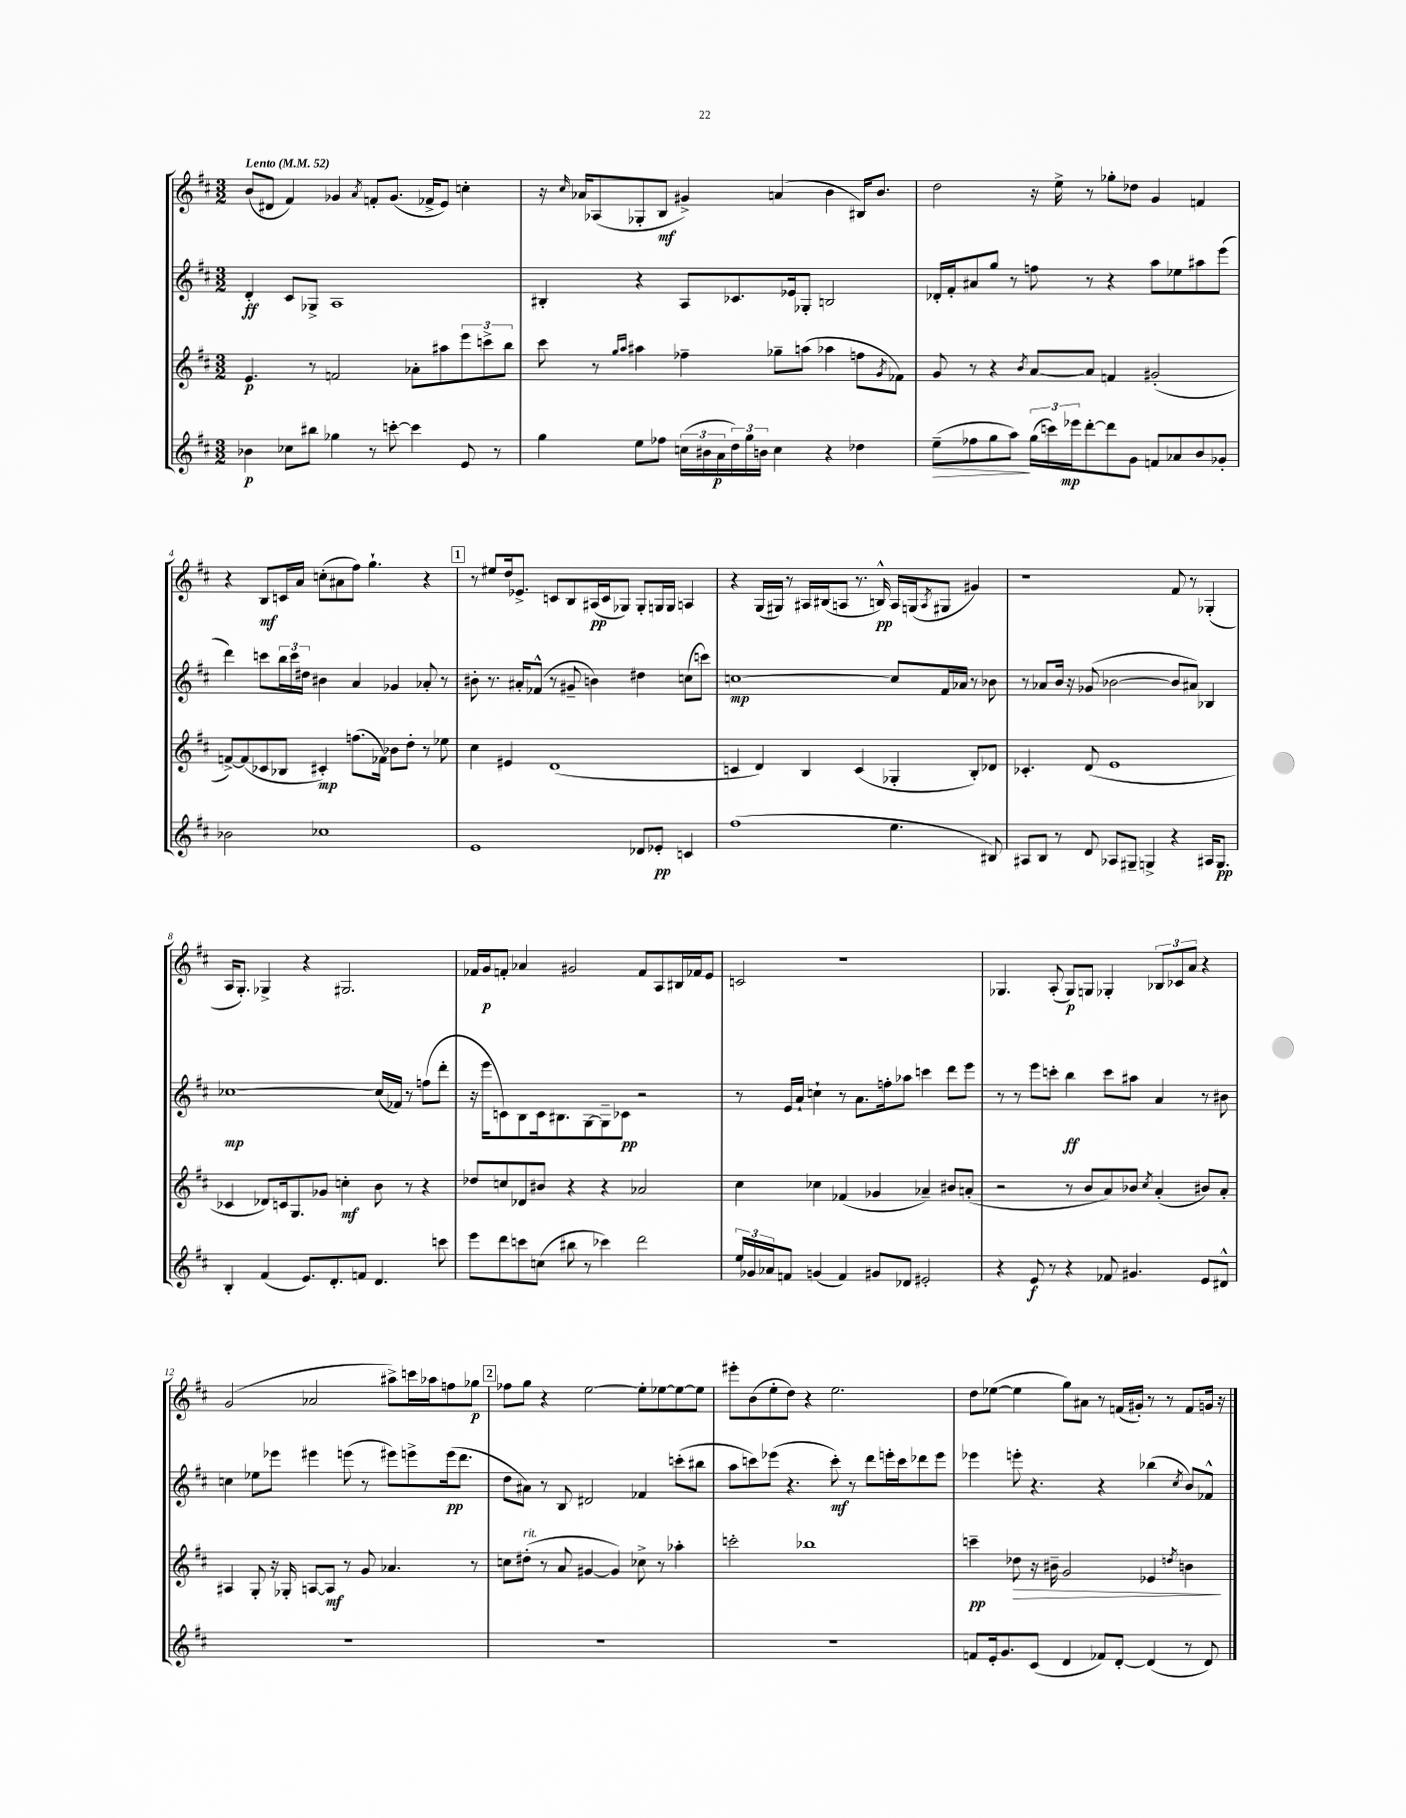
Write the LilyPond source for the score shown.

<<
\new StaffGroup <<
\new Staff = "s0" {
    \clef treble \key d \major \numericTimeSignature \time 3/2 \tempo "Lento" 4 = 52
    b'8( dis'8 fis'4) ges'4 \acciaccatura { a'8 } f'8-. ges'8.( fes'16-> e'8) c''4-. |
    r16 \grace { cis''16 } aes'16 aes8( ges8-. b8\mf gis'4->) a'4( b'4 bis16) b'8. |
    d''2 r16 e''16-> r8 ges''8-. des''8 g'4 f'4 |
    r4 b8\mf c'16 a'16 c''8-.( ais'8 fis''8) g''4.-! r4 |
    \mark \markup { \box "1" } r8 eis''8 d''16 ees'8.-> c'8 b8 ais16\pp( c'16 ges8) ges8-. g16 g16 a4 |
    r4 g16( gis16) r8 ais16 bis16( a8 r8. b16-^\pp) a16 g16( \acciaccatura { a8 } gis8 gis'4) |
    r1 fis'8 r8 ges4-.( |
    a16 g8.-.) ges4-> r4 gis2. |
    fes'16 g'16\p f'8-. aes'4 gis'2 f'8 a8 bis16 fes'16 e'8 |
    c'2 r1 |
    ges4. a8-.( ges8\p) g8 ges4-. \tuplet 3/2 { bes8 ces'8 a'8 } r4 |
    g'2( aes'2 ais''8->) c'''16 aes''16 f''8 ges''8\p |
    \mark \markup { \box "2" } fes''8 g''8 r4 e''2~ e''8-. ees''8~ ees''8~ ees''8 |
    eis'''8-. b'8( e''8-. d''8) r4 e''2. |
    d''8 ees''8~( ees''4 g''8) ais'8 r8 f'16( gis'16-.) r8 r8 f'8 g'16 r16 \bar "|." |
}
\new Staff = "s1" {
    \clef treble \key d \major \numericTimeSignature \time 3/2
    d'4-.\ff cis'8 ges8-> a1 |
    bis4-. r4 a8 ces'8. ees'16 ges8-. b2 |
    des'16-. fis'16-. ais'8 g''8 r8 f''8 r8 r4 a''8 ees''8 ais''8 e'''8( |
    d'''4) c'''8 \tuplet 3/2 { b''16 c'''16 dis''16 } bis'4 a'4 ges'4 aes'8-. r8 |
    \mark \markup { \box "1" } bis'8-. r8. ais'16-. fes'8-^( r8 gis'8-- b'4) dis''4 c''8( c'''8) |
    c''1~\mp c''8 fis'16 aes'16 r8 bes'8 |
    r8 aes'8 b'16 r16 ges'8( bes'2~ bes'8 ais'8) bes4 |
    ces''1~\mp ces''16( fes'16) r8 f''8( d'''8-. |
    r16 e'''16 c'8) b8 c'16 bis8. g8~ g8-- ces'8\pp r2 |
    r8 e'16 a'16-! c''4-! r8 a'8. f''16-. aes''8 c'''4 d'''8 e'''8 |
    r8 r8 e'''8 c'''8-. b''4\ff c'''8 ais''8 a'4 r8 bis'8 |
    c''4 ees''8 ees'''8 eis'''4 e'''8( r8 eis'''8) e'''8-> e'''16\pp( d'''8. |
    \mark \markup { \box "2" } d''8 ais'8) r8 b8 dis'2 fes'4 c'''8-.( bis''8 |
    a''8 c'''8) ees'''8( r4. c'''8-.\mf) r8 d'''8 e'''16-. c'''16 des'''8 e'''8 |
    ees'''4 e'''8-. r4. r4 bes''4( \acciaccatura { cis''8 } b'8) fes'8-^ \bar "|." |
}
\new Staff = "s2" {
    \clef treble \key d \major \numericTimeSignature \time 3/2
    e'4.\p r8 f'2 aes'8-. ais''8 \tuplet 3/2 { e'''8 c'''8-> b''8 } |
    cis'''8 r8 \grace { g''16 a''16 } ais''4 fes''4-- ges''8-- a''8( aes''4 f''8 \acciaccatura { g'8 } fes'8) |
    g'8 r8 r4 \acciaccatura { b'8 } a'8~ a'8 f'4 gis'2-.( |
    f'8~->) f'8( ces'8 bes8 cis'4-.\mp) f''8.( fes'16) bes'8 d''8-. r8 ees''8 |
    \mark \markup { \box "1" } cis''4 eis'4 d'1( |
    c'4 d'4) b4 c'4( ges4-. b8-.) des'8 |
    ces'4.-. d'8( e'1 |
    ces'4 des'8) c'16 g8. ges'8 c''4-.\mf b'8 r8 r4 |
    des''8 c''8 des'8 bis'8 r4 r4 aes'2 |
    cis''4 ces''4 fes'4( ges'4 aes'4--) bis'8 a'8-.( |
    r2 r8 b'8 a'8) bes'8 \acciaccatura { cis''8 } a'4-.( bis'8) a'8-. |
    ais4 g8-. r16 ges16-. a8~ a8\mf r8 g'8 aes'4. r8 |
    \mark \markup { \box "2" } c''8 dis''8-.^\markup { \italic "rit." }( r8 a'8 gis'4~ gis'4) ces''8-> r8 aes''4-. |
    c'''2-. bes''1 |
    c'''4--\pp des''8\> r16 bis'16-- g'2 ees'4 \acciaccatura { d''8 } b'4\! \bar "|." |
}
\new Staff = "s3" {
    \clef treble \key d \major \numericTimeSignature \time 3/2
    bes'4\p ces''8 bis''8 ges''4 r8 c'''8~-. c'''4 e'8 r8 |
    g''4 e''8 fes''8 \tuplet 3/2 { c''16( bis'16 a'16\p } \tuplet 3/2 { d''16) g''16 b'16 } c''4 r4 des''4 |
    e''8--\>( fes''8 g''8 a''8\!) \tuplet 3/2 { g''16( c'''16) ees'''16\mp } d'''8~-. d'''8 g'8 f'8 aes'8 b'8 ges'8-. |
    bes'2 ces''1 |
    \mark \markup { \box "1" } e'1 des'8 ees'8-.\pp c'4 |
    fis''1( e''4. bis8) |
    ais8 b8 r8 d'8 aes8 gis8-- g4-> r4 ais16 g8.\pp |
    b4-. fis'4( e'8.) d'8.-. f'8 d'4. c'''8 |
    e'''8 d'''8 c'''8 c''8( bis''8 r8 ces'''4) d'''2 |
    \tuplet 3/2 { e''16 ges'16 aes'16 } f'8 g'4( f'4) gis'8 des'8 eis'2-. |
    r4 e'8\f r8 r4 fes'8 gis'4. e'8 dis'8-^ |
    R1. |
    \mark \markup { \box "2" } R1. |
    R1. |
    f'8 e'16-. g'8. cis'8( d'4 fes'8) d'8~-. d'4( r8 d'8) \bar "|." |
}
>>
>>
